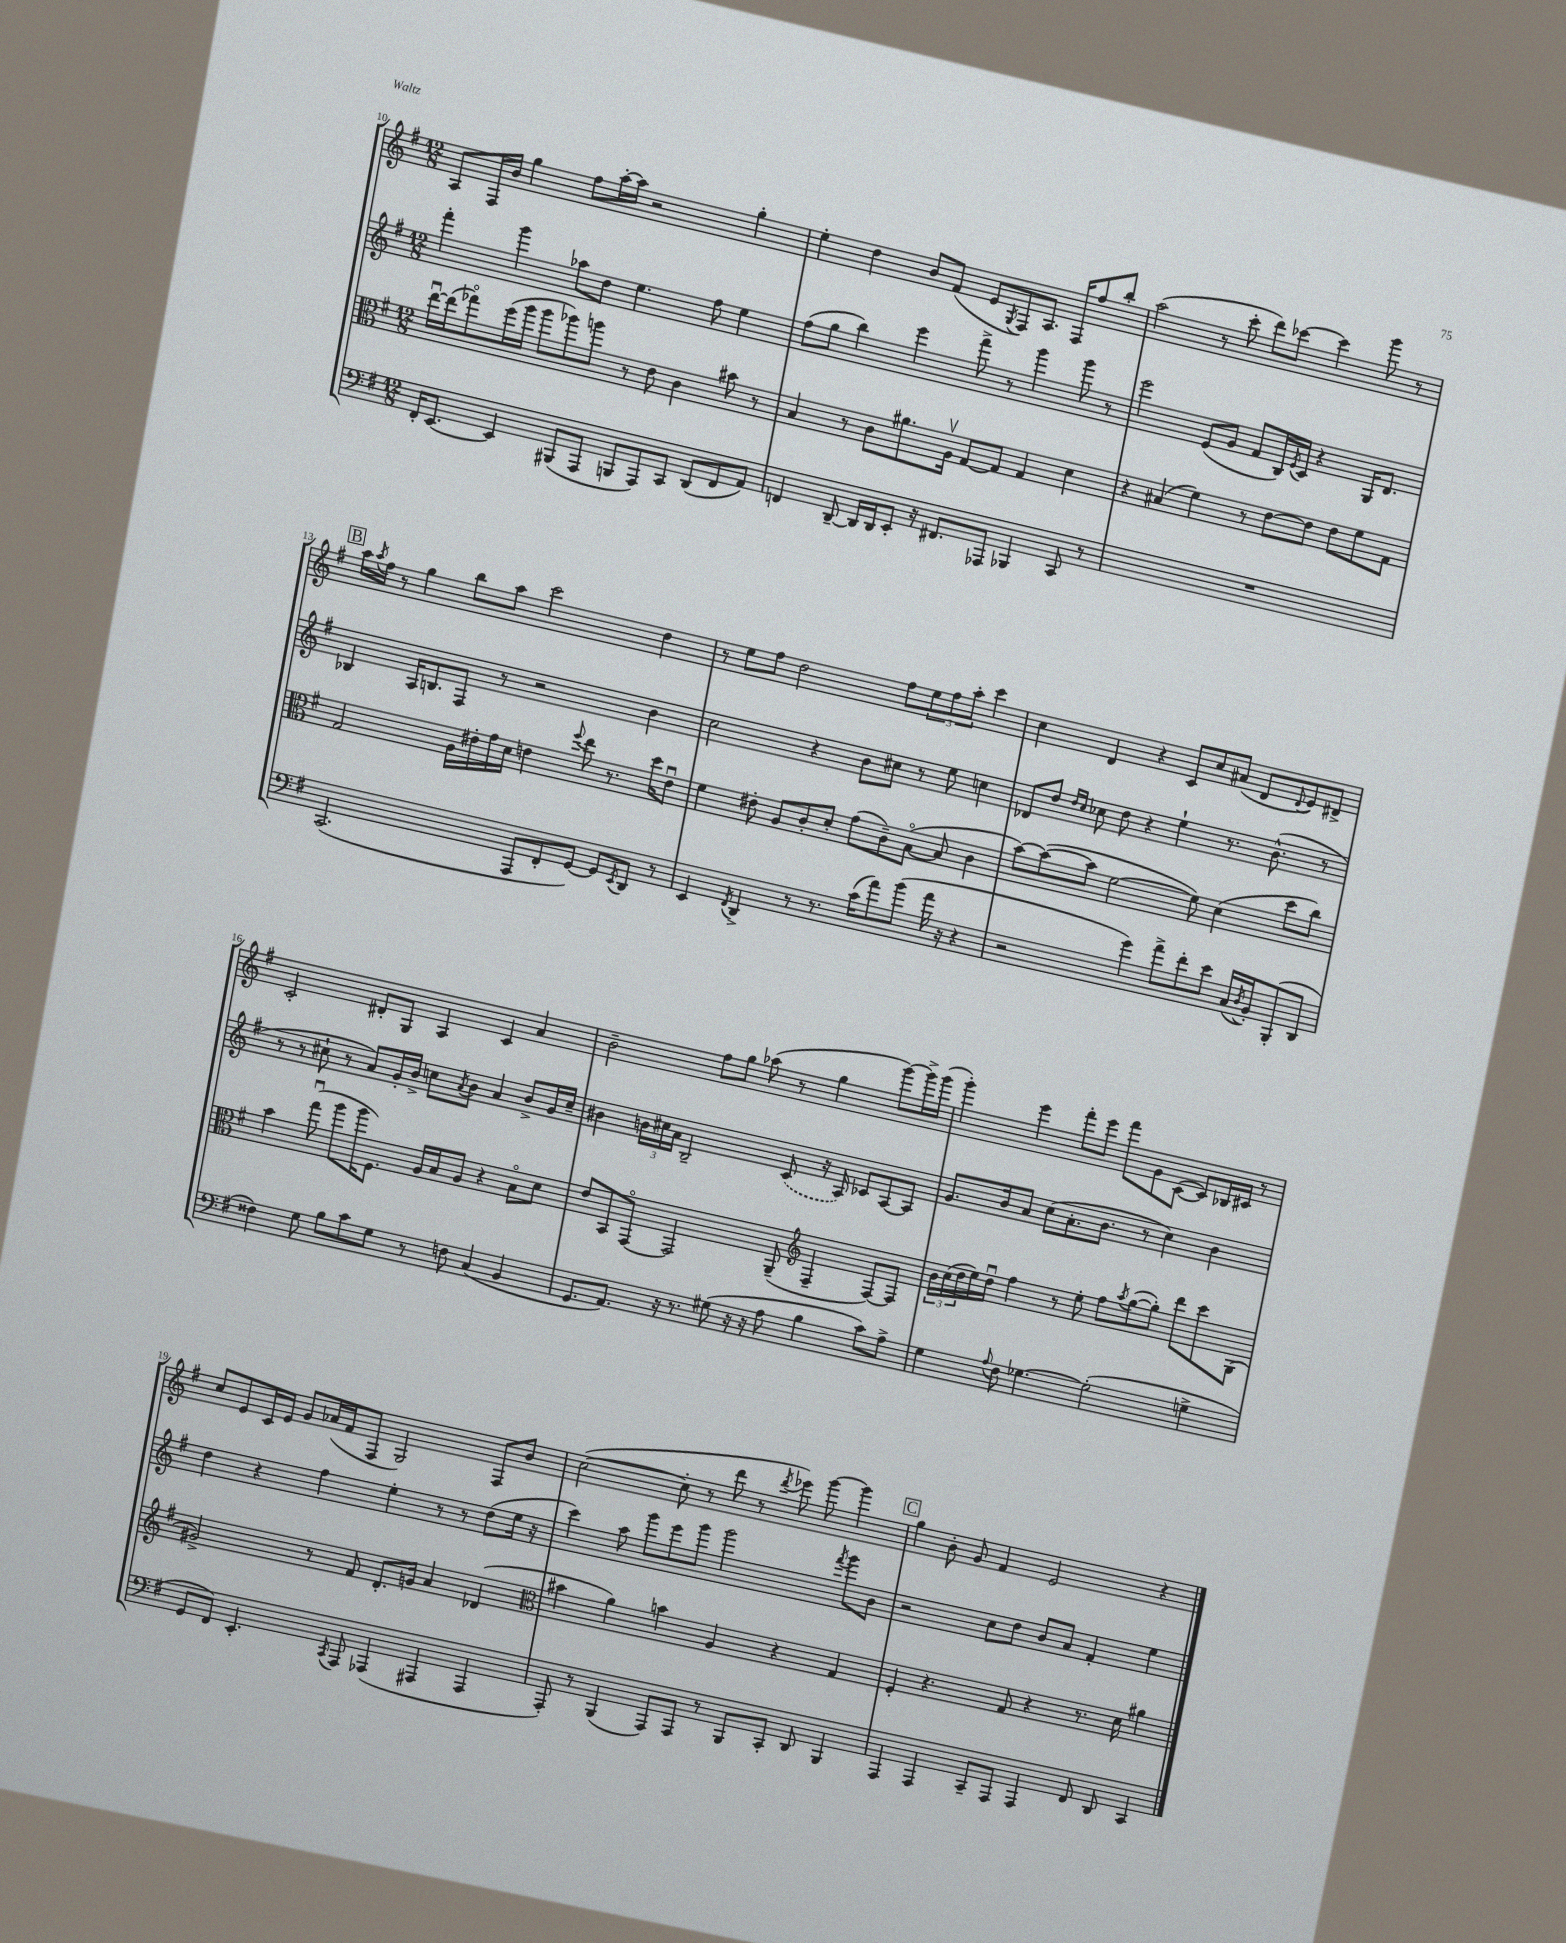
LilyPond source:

<<
\new StaffGroup <<
\new Staff = "s0" {
    \clef treble \key g \major \numericTimeSignature \time 12/8
    a8 fis16 b'16 g''4 fis''8 a''16~-. a''16 r2 g''4-. |
    e''4-. d''4 b'8 fis'8( e'8 \acciaccatura { g8 } fis8) a8. fis16 fis''8 b''8-. |
    a''2( r8 c'''8-. d'''8) ces'''8~ ces'''4 g'''8 r8 |
    \mark \markup { \box "B" } a''16 \acciaccatura { a''8 } fis''16 r8 g''4 b''8 a''8 c'''2 d''4 |
    r8 e''8 fis''8 d''2 fis''8 \tuplet 3/2 { e''8 fis''8 a''8-. } c'''4 |
    c''4 d'4 r4 c'8 c''8 ais'8( d'8 \appoggiatura { d'8 } e'8) dis'8-> |
    c'2-. dis'8-. g8 a4 c'4 a'4 |
    b'2-- fis''8 g''8 aes''8( r8 g''4 g'''8~) g'''16-> g'''16( |
    g'''4-.) e'''4 fis'''8-. e'''8 fis'''8 g'8 c'8~( c'8) bes16 cis'16 r8 |
    c''8 e'8 c'16 e'16 g'8 aes'16( fis'16 fis8 g2) fis8 b'8 |
    c''2~( c''8-. r8 d'''8 r8 \acciaccatura { d'''8 } ees'''8) g'''8~ g'''4 |
    \mark \markup { \box "C" } g''4 b'8-. g'8 fis'4 e'2 r4 \bar "|." |
}
\new Staff = "s1" {
    \clef treble \key g \major \numericTimeSignature \time 12/8
    fis'''4-. g'''4 aes''8 d''8 e''4. fis''8 e''4 |
    fis''8( g''8 b''4) e'''4 fis'''8-> r8 g'''4 g'''8 r8 |
    e'''2 e'8( g'8 fis'8 b16) \acciaccatura { e'8 } c'16 r4 g16 d'8. |
    \mark \markup { \box "B" } bes4 a16 b8. fis8 r8 r2 b'4 |
    c''2 r4 b'8 cis''8 r8 e''8 c''4 |
    des'8 d''8 \grace { d''16 c''16 } ces''8 d''8 r4 e''4-! r8. b'8.-^( r8 |
    r8 r8 cis''8-! r8 a'8) g'16-. b'16-> c''8 \acciaccatura { a'8 } b'8 a'4 b'8-> g'16 c''16-- |
    bis'4 \tuplet 3/2 { b'16 cis''16 a'16 } b2-- \once \slurDashed c'8( r16 a16) ces'8 a8~ a8 |
    g'8. b'16 a'8 c''8( a'8.-. b'8. r8 c''4) b'4 |
    d''4 r4 fis''4 e''4-. r8 r8 d''8( e''16 r16 |
    c'''4) a''8 g'''8 e'''8 g'''8 g'''2 \acciaccatura { fis'''8 } g'''8 b'8 |
    \mark \markup { \box "C" } r2 c''8 d''8 b'8 a'8 fis'4-. e''4 \bar "|." |
}
\new Staff = "s2" {
    \clef alto \key g \major \numericTimeSignature \time 12/8
    e''16~\downbow e''16( ges''8\flageolet) fis''16( a''16 a''8 aes''8) a''8 r8 e'8 c'4 bis'8 r8 |
    b4 r8 c'8 ais'8. a16\upbow g8~ g8 g4 d'4 |
    r4 bis4( fis'4) r8 e'8~ e'8 e'8 fis'8 g8 |
    \mark \markup { \box "B" } g2 a16 eis'16-. g'16 d'16 e'4 \appoggiatura { fis''8 } e''8 r8. d''16 e'8\downbow |
    fis'4 eis'8-. a8 c'8-. d'8-. g'8( c'8--) b8~\flageolet( b8 c'4 |
    b'8~) b'8~( b'8 fis'2~ fis'8) d'4( d''8 c''8) |
    b'4 g''8\downbow( a''8 a''16 fis8.) a16 b16 a8 r4 b8\flageolet d'8 |
    e'8 b,8 g,8~\flageolet g,2 a,8--( \clef treble fis4-- fis8~) fis8 |
    \tuplet 3/2 { b'16 c''16( d''16 } e''16) d''16\downbow fis''4 r8 e''8-. fis''8 \acciaccatura { a''8 } g''8~( g''8-.) d'''8 c'''8 g8( |
    gis'2->) r8 fis'8 d'8.-. g'16 a'4 des'4( |
    \clef alto bis'4 a'4) b'4 a4 r4 g4 |
    \mark \markup { \box "C" } fis4-. r4. g8 r4 r8. d'16 ais'4 \bar "|." |
}
\new Staff = "s3" {
    \clef bass \key g \major \numericTimeSignature \time 12/8
    fis,16-. e,8.~ e,4 bis,,8( a,,8 b,,8 a,,8) c,8 d,8( fis,8 a,8) |
    f,4 d,8~-- d,16 d,16 e,8-. r16 fis,8. aes,,8 bes,,4 c,8 r8 |
    R1. |
    \mark \markup { \box "B" } c,2.( a,,8 fis,8-. g,8~) g,8 \acciaccatura { e,8 } d,8 r8 |
    e,4 \acciaccatura { fis,8 } d,4-> r8 r8. c'16( a'8) b'8( a'16 r16 r4 |
    r2 g'4) a'8-> fis'8-. e'8 c16( \acciaccatura { d8 } b,16-.) b,,8-.( d,8 |
    fisis4) g8 b8 c'8 g8 r8 f8 c4( b,4 |
    g,8. a,8.) r16 r8. gis8( r16 r16 a8 b4 c'8) a8-> |
    g4 \appoggiatura { a8 } fis8 ges4.~ ges2-.( g4-> |
    g,8 fis,8) e,4.-. \acciaccatura { c,8 } a,,8 aes,,4( ais,,4 ais,,4 |
    a,,8-.) r8 b,,4( a,,8) a,,8 r8 b,,8 c,8-. d,8 b,,4 |
    \mark \markup { \box "C" } a,,4 a,,4 c,8-- a,,8 a,,4 fis,8 d,8 c,4 \bar "|." |
}
>>
>>
\layout { \context { \Score currentBarNumber = #10 } }
